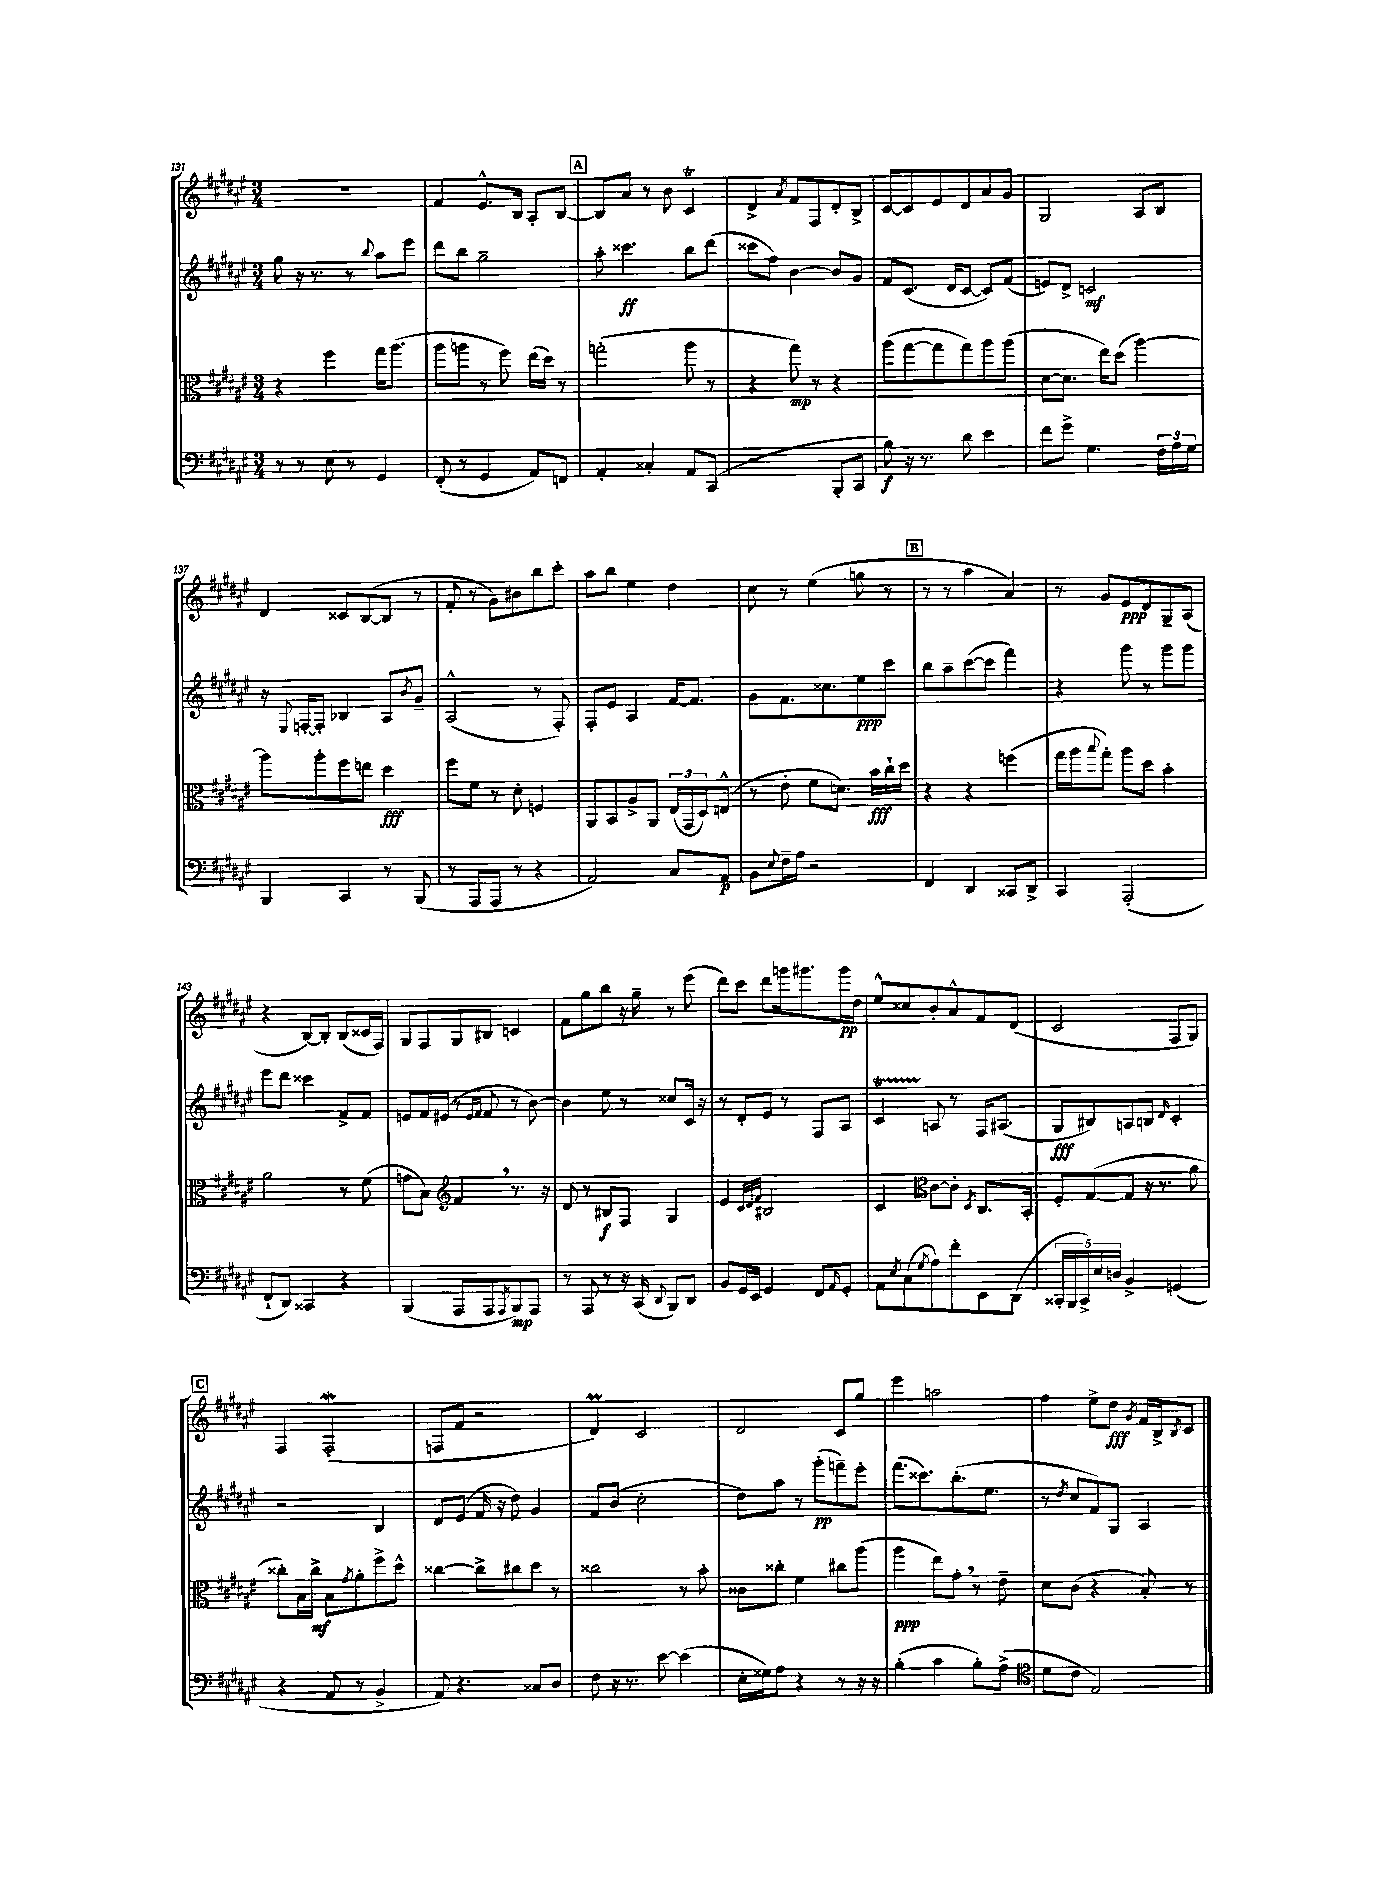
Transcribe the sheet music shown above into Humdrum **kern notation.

**kern	**kern	**kern	**kern
*staff4	*staff3	*staff2	*staff1
*clefF4	*clefC3	*clefG2	*clefG2
*k[f#c#g#d#a#e#]	*k[f#c#g#d#a#e#]	*k[f#c#g#d#a#e#]	*k[f#c#g#d#a#e#]
*M3/4	*M3/4	*M3/4	*M3/4
8r	4r	8gg#	2.r
8r	.	16r	.
.	.	8.r	.
8E#	4ff#	.	.
8r	.	8r	.
.	.	8qqbb	.
4GG#	16gg#	8aa#	.
.	(8.aa#	.	.
.	.	8eee#	.
=	=	=	=
(8FF#'	8aa#	8ddd#	4f#
8r	8aa	8bb	.
4GG#	8r	2gg#~	8.e#^^
.	8ff#)	.	.
.	.	.	16B
8AA#)	(16ee#	.	8A#'
.	16dd#)	.	.
8FF	8r	.	[8B
=	=	=	=
4AA#'	(2gg'	8aa#'	8B]
.	.	4.ccc##	8a#
4C##'	.	.	8r
.	.	.	8b
8AA#	8aa#	8bb	4c#
(8CC#	8r	(8ddd#	.
=	=	=	=
2r	4r	8ccc##	4d#^
.	.	8ff#)	.
.	.	.	8qa#
.	8gg#)	[4b	8f#
.	8r	.	8F#
8BBB'	4r	8b]	8d#'
8CC#	.	8g#	8B^
=	=	=	=
8B)	(8aa#	8f#	[8c#
16r	[8gg#	(8.c#	8c#]
8.r	.	.	.
.	8gg#]	.	8e#
.	.	16d#	.
8d#	8gg#)	[8c#	8d#
4e#	8aa#	8c#])	8a#
.	(8aa#	(8f#	8g#
=	=	=	=
8f#	[8d#	8e)	2G#
8g#^	8.d#]	8d#^	.
4.G#	.	2c	.
.	16ee#)	.	.
.	(8dd#	.	.
.	[4aa#)	.	8A#
24F#	.	.	8B
24A#	.	.	.
24G#	.	.	.
=	=	=	=
4BBB	8aa#]	16r	4d#
.	.	8qqE#	.
.	.	[16F'	.
.	8aa#'	8F']	.
4CC#	8ff#	4B-	8c##
.	8ee	.	([8B
8r	4dd#	8A#	8B]
.	.	8qb	.
(8BBB	.	8g#~	8r
=	=	=	=
8r	8ff#	(2A#^^	8f#'
8AAA#	8f#	.	8r
8AAA#	8r	.	8g#)
8r	8d#'	.	8b#
4r	4F	8r	8bb
.	.	8F#')	8ccc#'
=	=	=	=
2AA#)	8AA#	8F#'	8aa#
.	8BB	8e#	8bb
.	8A#^	4A#	4ee#
.	8AA#	.	.
8C#	(24E#	[16f#	4dd#
.	24GG#	.	.
.	.	8.f#]	.
.	24D#)	.	.
8AA#	(8E^^	.	.
=	=	=	=
8BB	8r	8g#	8cc#
8qqE#	.	.	.
16F#~	8e#'	8.f#	8r
16A#	.	.	.
2r	8f#	.	(4ee#
.	.	8.cc##	.
.	8.d)	.	.
.	.	8ee#	8gg
.	16b	.	.
.	16cc#`	8ccc#	8r
.	16dd#	.	.
=	=	=	=
4FF#	4r	8bb	8r
.	.	8aa#~	8r
4DD#	4r	([8ccc#	4aa#
.	.	8ccc#]	.
8CC##	(4ff	4fff#)	4a#)
8DD#^	.	.	.
=	=	=	=
4CC#	16gg#	4r	8r
.	16aa#	.	.
.	8qqbb	.	.
.	8gg#')	.	8g#
(2AAA#'	8aa#	8ggg#	8e#
.	8dd#	8r	8d#
.	4b'	8ggg#	8G#~
.	.	8ggg#	(8A#
=	=	=	=
8FF#`	2a#	8eee#	4r
8DD#)	.	8ddd#	.
4CC##	.	4ccc##	[8B)
.	.	.	8B']
4r	8r	8f#^	(8B
.	(8f#	8f#	16c##
.	.	.	16F#)
=	=	=	=
(4BBB	8g	8e	8G#
.	8B)	16f#	8F#
.	.	(16e#	.
*	*clefG2	*	*
8AAA#	4f#	8r	8G#
.	.	16qqe#	.
.	.	16qqf#	.
8AAA#	.	8f#	8B#
8qAAA#	.	.	.
8BBB)	8.r	8r	4c
8AAA#	.	[8b)	.
.	16r	.	.
=	=	=	=
8r	8d#	4b]	8f#
8AAA#	8r	.	8gg#
8r	8B#	8ee#	8bb
16r	8F#	8r	16r
(16CC#	.	.	16gg#~
8qqDD#	.	.	.
8BBB)	4G#	8cc##	8r
8DD#	.	16c#	(8eee#
.	.	16r	.
=	=	=	=
8BB	4e#	8r	8ddd#)
16GG#	.	8d#'	8ccc#
16EE#	.	.	.
.	32qqc#	.	.
.	32qqd#	.	.
.	32qqf#	.	.
4GG#	2B#	8e#	8ddd#
.	.	8r	16ggg
.	.	.	8.ggg#
8FF#	.	8F#	.
16qqAA#	.	.	.
8GG#'	.	8A#	16ggg#
.	.	.	16dd#
=	=	=	=
8AA#	4c#	4c#	8ee#^^
8qE#	.	.	.
(8C#	.	.	8cc##
*	*clefC3	*	*
8qG#	.	.	.
8A#)	[8c#	8A	8b'
8f#'	8c#']	8r	8a#^^
.	8qD#	.	.
8EE#	8.C#	16F#	8f#
.	.	(8.A#	.
(8DD#	.	.	(8d#
.	16BB'	.	.
=	=	=	=
20CC##'	8F#'	8G#	2c#
20BBB	.	.	.
20CC##^)	.	.	.
.	([8G#	8B#)	.
20E#	.	.	.
20D	.	.	.
4BB^	8G#]	8A	.
.	16r	8B	.
.	8.r	.	.
.	.	16qqd#	.
(4GG	.	4c#'	8F#
.	8a#	.	8G#)
=	=	=	=
4r	8cc##')	2r	4F#
.	16B	.	.
.	16cc##^	.	.
8AA#	8B	.	(2F#'
.	8qg#	.	.
8r	8a#'	.	.
4BB^	8ff#^	4B	.
.	8dd#^^	.	.
=	=	=	=
8AA#)	[4cc##	8d#	8F
4.r	.	(8e#	8f#
.	8cc##^]	16f#	2r
.	.	16r	.
.	8cc#	8dd#)	.
8C##	8dd#	4g#	.
8D#	8r	.	.
=	=	=	=
8F#	2cc##	8f#	4d#)
16r	.	(8b	.
8.r	.	.	.
.	.	2cc#'	2c#
[8e#	.	.	.
(4e#]	8r	.	.
.	8b'	.	.
=	=	=	=
16E#'	8c##	8dd#)	2d#
16G##)	.	.	.
8A#	8cc##'	8aa#	.
4r	4f#	8r	.
.	.	(8ggg#'	.
8r	8cc#	8fff~)	8c#
16r	(8aa#	8eee#'	8gg#
16r	.	.	.
=	=	=	=
(4B'	4aa#	(8.fff#	4eee#
.	.	8.ccc##)	.
4c#	8ee#)	.	2aa
.	8g#'	(8.bb'	.
8B')	8r	.	.
.	.	8.ee#	.
(8A#^	8e#~	.	.
=	=	=	=
*clefC4	*	*	*
8d#	8d#	8r	4ff#
.	.	8qdd#	.
8c#	(8c#	8cc#	.
2E#)	4r	8f#)	8ee#^
.	.	8G#	8dd#
.	.	.	8qg#
.	8B')	4A#	16f#
.	.	.	16B^
.	.	.	8qB
.	8r	.	8c#
==	==	==	==
*-	*-	*-	*-
